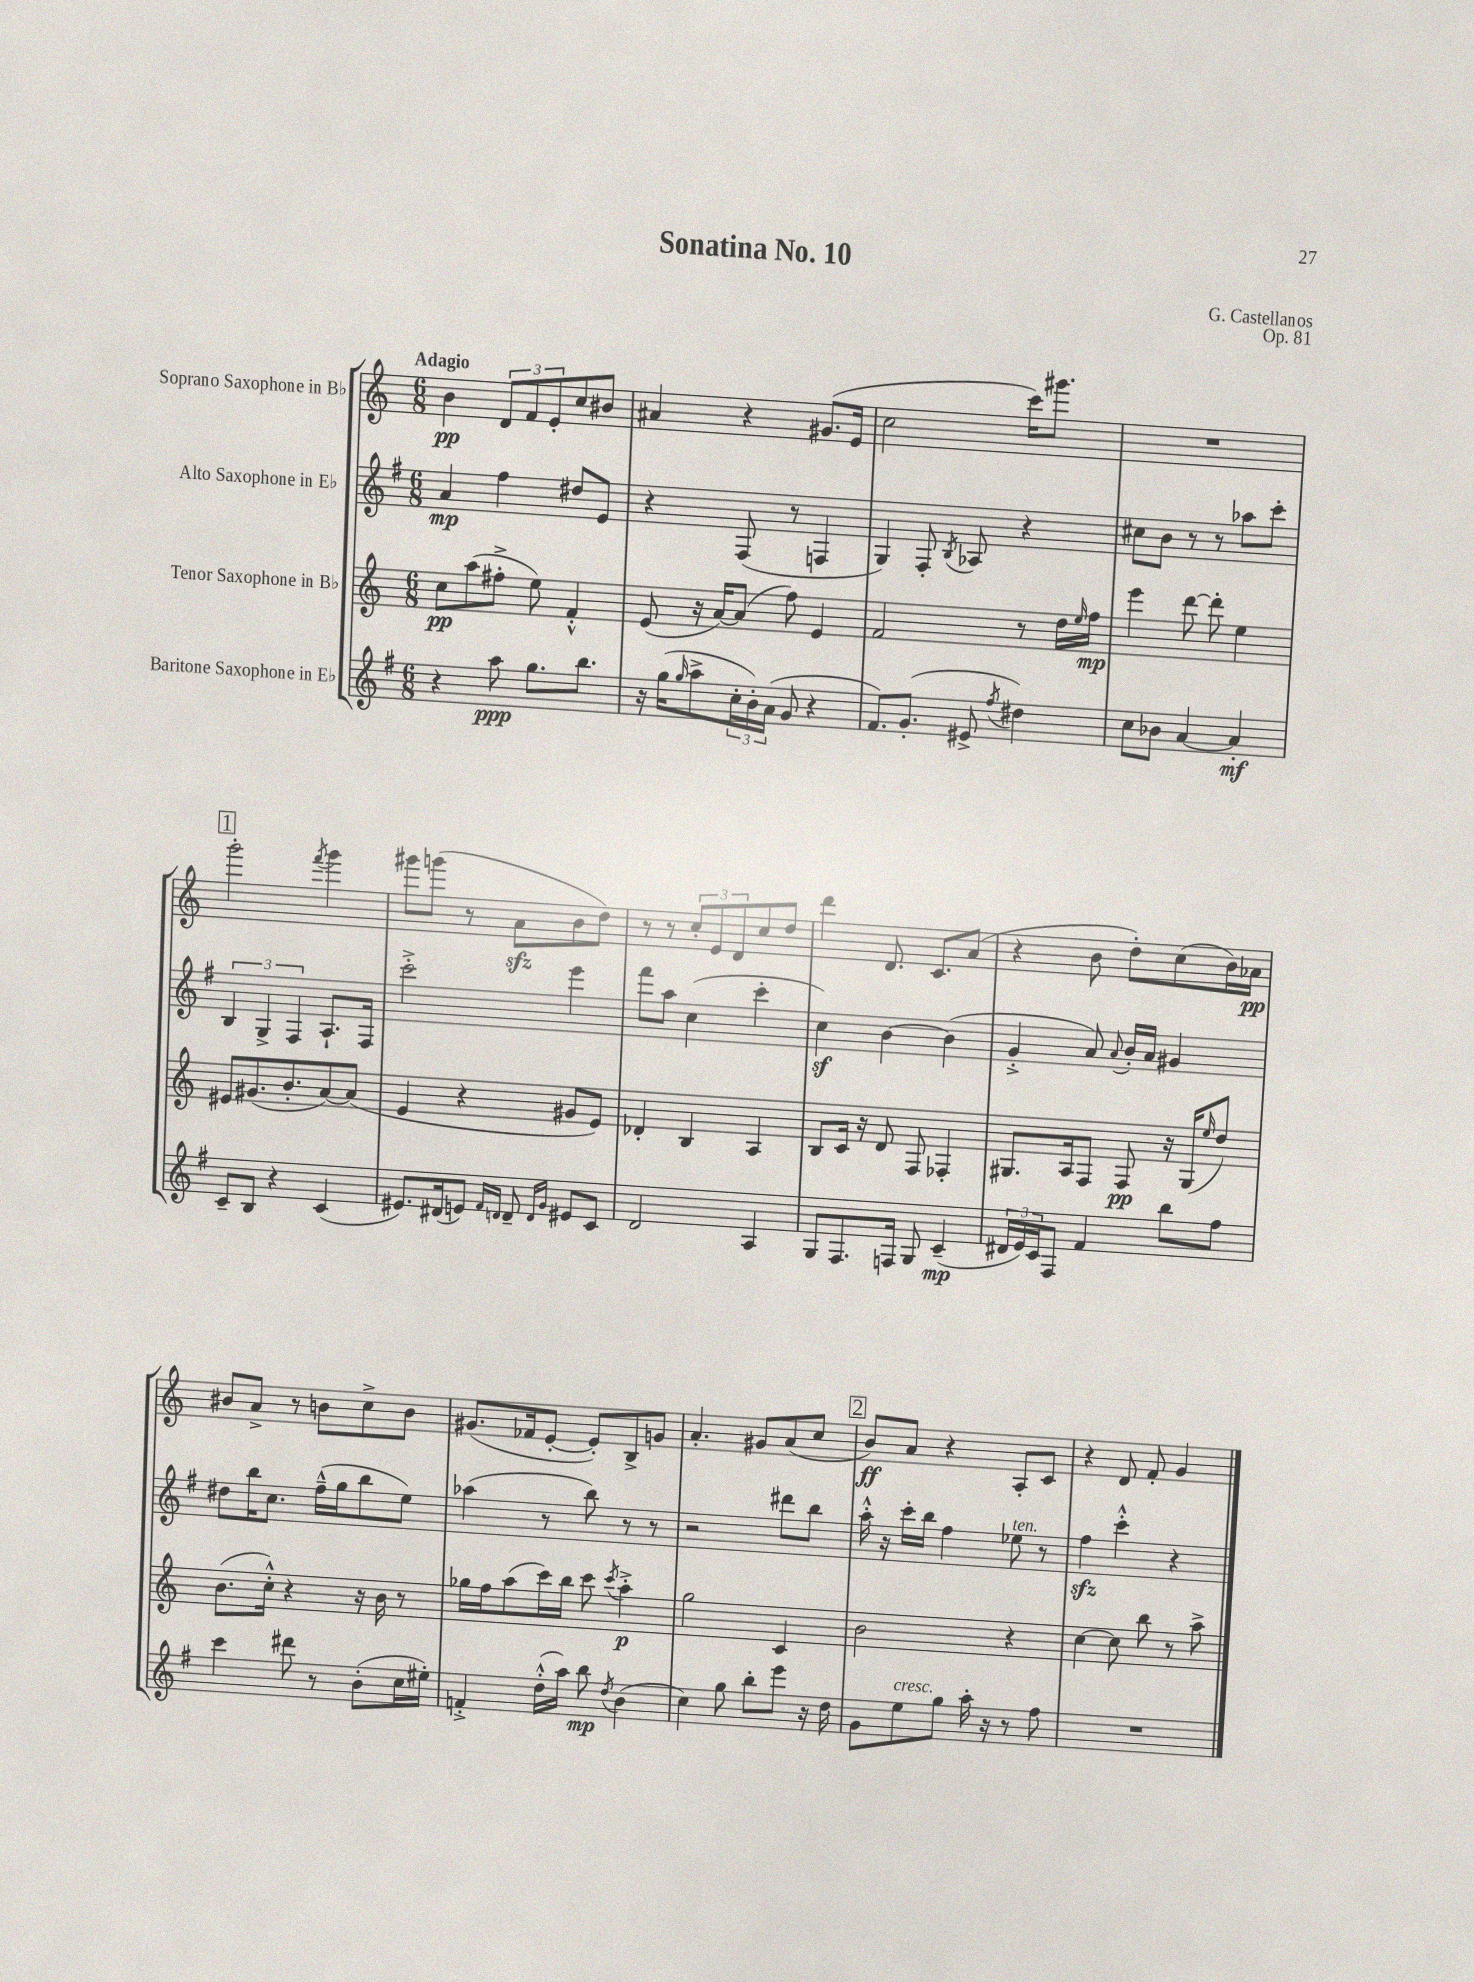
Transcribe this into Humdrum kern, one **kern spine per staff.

**kern	**dynam	**kern	**dynam	**kern	**dynam	**kern	**dynam
*part4	*part4	*part3	*part3	*part2	*part2	*part1	*part1
*staff4	*staff4	*staff3	*staff3	*staff2	*staff2	*staff1	*staff1
*I"Baritone Saxophone in E♭	*	*I"Tenor Saxophone in B♭	*	*I"Alto Saxophone in E♭	*	*I"Soprano Saxophone in B♭	*
*clefG2	*	*clefG2	*	*clefG2	*	*clefG2	*
*k[f#]	*	*k[]	*	*k[f#]	*	*k[]	*
*M6/8	*	*M6/8	*	*M6/8	*	*M6/8	*
=1	=1	=1	=1	=1	=1	=1	=1
!	!	!	!	!	!	!LO:TX:a:B:t=Adagio	!
4r	.	8cc\L	pp	4a/	mp	4b\	pp
.	.	(8aa\	.	.	.	.	.
8aa\	ppp	8ff#X'^\J	.	4ff#\	.	12d/L	.
.	.	.	.	.	.	12f/	.
8.gg\L	.	8ee\)	.	.	.	.	.
.	.	.	.	.	.	12e'/	.
.	.	4f'^^/	.	8dd#X/L	.	8cc/	.
8.bb\J	.	.	.	.	.	.	.
.	.	.	.	8e/J	.	8b#X/J	.
=2	=2	=2	=2	=2	=2	=2	=2
16r	.	(8e/	.	4r	.	4a#X/	.
(16gg\KL	.	.	.	.	.	.	.
16qqgg/	.	.	.	.	.	.	.
8aa^\	.	16r	.	.	.	.	.
.	.	[16a/KL)	.	.	.	.	.
24cc'\L	.	(8a/J]	.	(8F#/	.	4r	.
24b'\)	.	.	.	.	.	.	.
(24a\JJ	.	.	.	.	.	.	.
8g/	.	8ff\)	.	8r	.	.	.
4r	.	4e/	.	4Fn/	.	(8.g#X/L	.
.	.	.	.	.	.	16e/Jk	.
=3	=3	=3	=3	=3	=3	=3	=3
8.f#/L)	.	2f/	.	4G/)	.	2cc\	.
(8.g'/J	.	.	.	.	.	.	.
.	.	.	.	8F#'/	.	.	.
.	.	.	.	8qB/	.	.	.
8e#X^/	.	.	.	8A-X/	.	.	.
8qff#/	.	.	.	.	.	.	.
4dd#X\)	.	8r	.	4r	.	16ccc\KL)	.
.	.	.	.	.	.	8.ggg#X\J	.
.	.	16dd\LL	.	.	.	.	.
.	.	16qqee/	.	.	.	.	.
.	.	16ff\JJ	mp	.	.	.	.
=4	=4	=4	=4	=4	=4	=4	=4
8cc\L	.	4eee\	.	8cc#X\L	.	2.r	.
8b-X\J	.	.	.	8b\J	.	.	.
[4a/	.	[8ddd\	.	8r	.	.	.
.	.	8ddd'\]	.	8r	.	.	.
4a'/]	mf	4ee\	.	8aa-X\L	.	.	.
.	.	.	.	8ccc'\J	.	.	.
!!LO:LB:g=z
!!LO:REH:place=s1:t=1
=5	=5	=5	=5	=5	=5	=5	=5
8c~/L	.	8e#X/L	.	6B/	.	2ggg'\	.
8B/J	.	(8.g#X/	.	.	.	.	.
.	.	.	.	6G^/	.	.	.
4r	.	.	.	.	.	.	.
.	.	8.b'/	.	.	.	.	.
.	.	.	.	6F#/	.	.	.
.	.	.	.	.	.	8qfff/	.
(4c/	.	[8a/)	.	8.A`/L	.	4ggg\	.
.	.	(8a/J]	.	.	.	.	.
.	.	.	.	16F#/Jk	.	.	.
=6	=6	=6	=6	=6	=6	=6	=6
8.e#X/L)	.	4e/	.	2ccc'^\	.	8ggg#X\L	.
.	.	.	.	.	.	(8gggn\J	.
(16d#X/k	.	.	.	.	.	.	.
8en/J)	.	4r	.	.	.	8r	.
16qqf#/LL	.	.	.	.	.	.	.
16qqdn/JJ	.	.	.	.	.	.	.
8d~/	.	.	.	.	.	8azz\L	.
16qqd/LL	.	.	.	.	.	.	.
16qqg/JJ	.	.	.	.	.	.	.
8e#X/L	.	8g#X/L	.	4eee\	.	8b\	.
8c/J	.	8e/J)	.	.	.	8dd\J)	.
=7	=7	=7	=7	=7	=7	=7	=7
2d/	.	4d-X'/	.	8fff#\L	.	8r	.
.	.	.	.	8aa\J	.	8r	.
.	.	4B/	.	(4cc\	.	12cc'/L	.
.	.	.	.	.	.	12e/	.
.	.	.	.	.	.	12d/	.
4A/	.	4A/	.	4ccc'\	.	8cc/	.
.	.	.	.	.	.	8dd/J	.
=8	=8	=8	=8	=8	=8	=8	=8
8G/L	.	8B/L	.	4ccz\)	.	4ddd\	.
8.F#/	.	16c/Jk	.	.	.	.	.
.	.	16r	.	.	.	.	.
.	.	8d/	.	[4b\	.	8.d/	.
16Fn/Jk	.	.	.	.	.	.	.
8G/	.	8F/	.	.	.	.	.
.	.	.	.	.	.	8.c/L	.
(4c~/	mp	4F-X'/	.	(4b\]	.	.	.
.	.	.	.	.	.	(8a/J	.
=9	=9	=9	=9	=9	=9	=9	=9
24d#X/LL	.	8.G#X/L	.	4g'^/	.	4r	.
24e/)	.	.	.	.	.	.	.
24c/J	.	.	.	.	.	.	.
8F#/J	.	.	.	.	.	.	.
.	.	16A/k	.	.	.	.	.
4f#/	.	8F/J	.	8a/)	.	8b\	.
.	.	.	.	8qqa/	.	.	.
.	.	8F/	pp	16b'/LL	.	8dd'\L)	.
.	.	.	.	16a/JJ	.	.	.
8bb\L	.	16r	.	4g#X/	.	(8cc\	.
.	.	(16G#/KL	.	.	.	.	.
.	.	16qqee/	.	.	.	.	.
8ff#\J	.	8dd/J)	.	.	.	16b\L)	.
.	.	.	.	.	.	16a-X\JJ	pp
!!LO:LB:g=z
=10	=10	=10	=10	=10	=10	=10	=10
4ccc\	.	(8.b\L	.	8dd#X\L	.	8b#X/L	.
.	.	.	.	16bb\K	.	8a^/J	.
.	.	16cc'^^\Jk)	.	8.cc\J	.	.	.
8ddd#X\	.	4r	.	.	.	8r	.
8r	.	.	.	(16ff#~^^\LL	.	8bn\L	.
.	.	.	.	16gg\J	.	.	.
(8b'\L	.	16r	.	8bb\	.	8cc^\	.
.	.	16b\	.	.	.	.	.
16cc\L	.	8r	.	8ee\J)	.	8b\J	.
16ee#X'\JJ)	.	.	.	.	.	.	.
=11	=11	=11	=11	=11	=11	=11	=11
4fn'^/	.	16gg-X\LL	.	(4aa-X\	.	(8.g#X/L	.
.	.	16ff\J	.	.	.	.	.
.	.	(8aa\	.	.	.	.	.
.	.	.	.	.	.	16f-X/k	.
(16dd'^^\LL	.	16ccc\L)	.	8r	.	[8e'/J	.
16aa\JJ)	.	16bb\JJ	.	.	.	.	.
8bb\	mp	8ccc\	.	8bb\)	.	8e'/L])	.
8qdd/	.	8qccc/	.	.	.	.	.
(4b\	.	4aa'^\	p	8r	.	8B^/	.
.	.	.	.	8r	.	8gn/J	.
=12	=12	=12	=12	=12	=12	=12	=12
4cc\)	.	2gg\	.	2r	.	4.a'/	.
8gg\	.	.	.	.	.	.	.
8bb'\L	.	.	.	.	.	8g#X/L	.
8eee\J	.	4c/	.	8ddd#X\L	.	(8a/	.
16r	.	.	.	8bb\J	.	8cc/J	.
16dd\	.	.	.	.	.	.	.
!!LO:REH:place=s1:t=2
=13	=13	=13	=13	=13	=13	=13	=13
8g\L	.	2b\	.	16aa'^^\	.	8b/L)	ff
.	.	.	.	16r	.	.	.
!LO:TX:a:i:t=cresc.	!	!	!	!	!	!	!
8ee\	.	.	.	16ccc'\LL	.	8a/J	.
.	.	.	.	16bb\JJ	.	.	.
8gg\J	.	.	.	4ff#\	.	4r	.
16aa'\	.	.	.	.	.	.	.
16r	.	.	.	.	.	.	.
!	!	!	!	!LO:TX:a:i:t=ten.	!	!	!
8r	.	4r	.	8ee-X\	.	8A'/L	.
8ff#\	.	.	.	8r	.	8c/J	.
=14	=14	=14	=14	=14	=14	=14	=14
2.r	.	[4cc\	.	4ff#zz\	.	4r	.
.	.	8cc\]	.	4ccc'^^\	.	8d/	.
.	.	8bb\	.	.	.	8f'/	.
.	.	8r	.	4r	.	4g/	.
.	.	8aa^\	.	.	.	.	.
==	==	==	==	==	==	==	==
*-	*-	*-	*-	*-	*-	*-	*-
